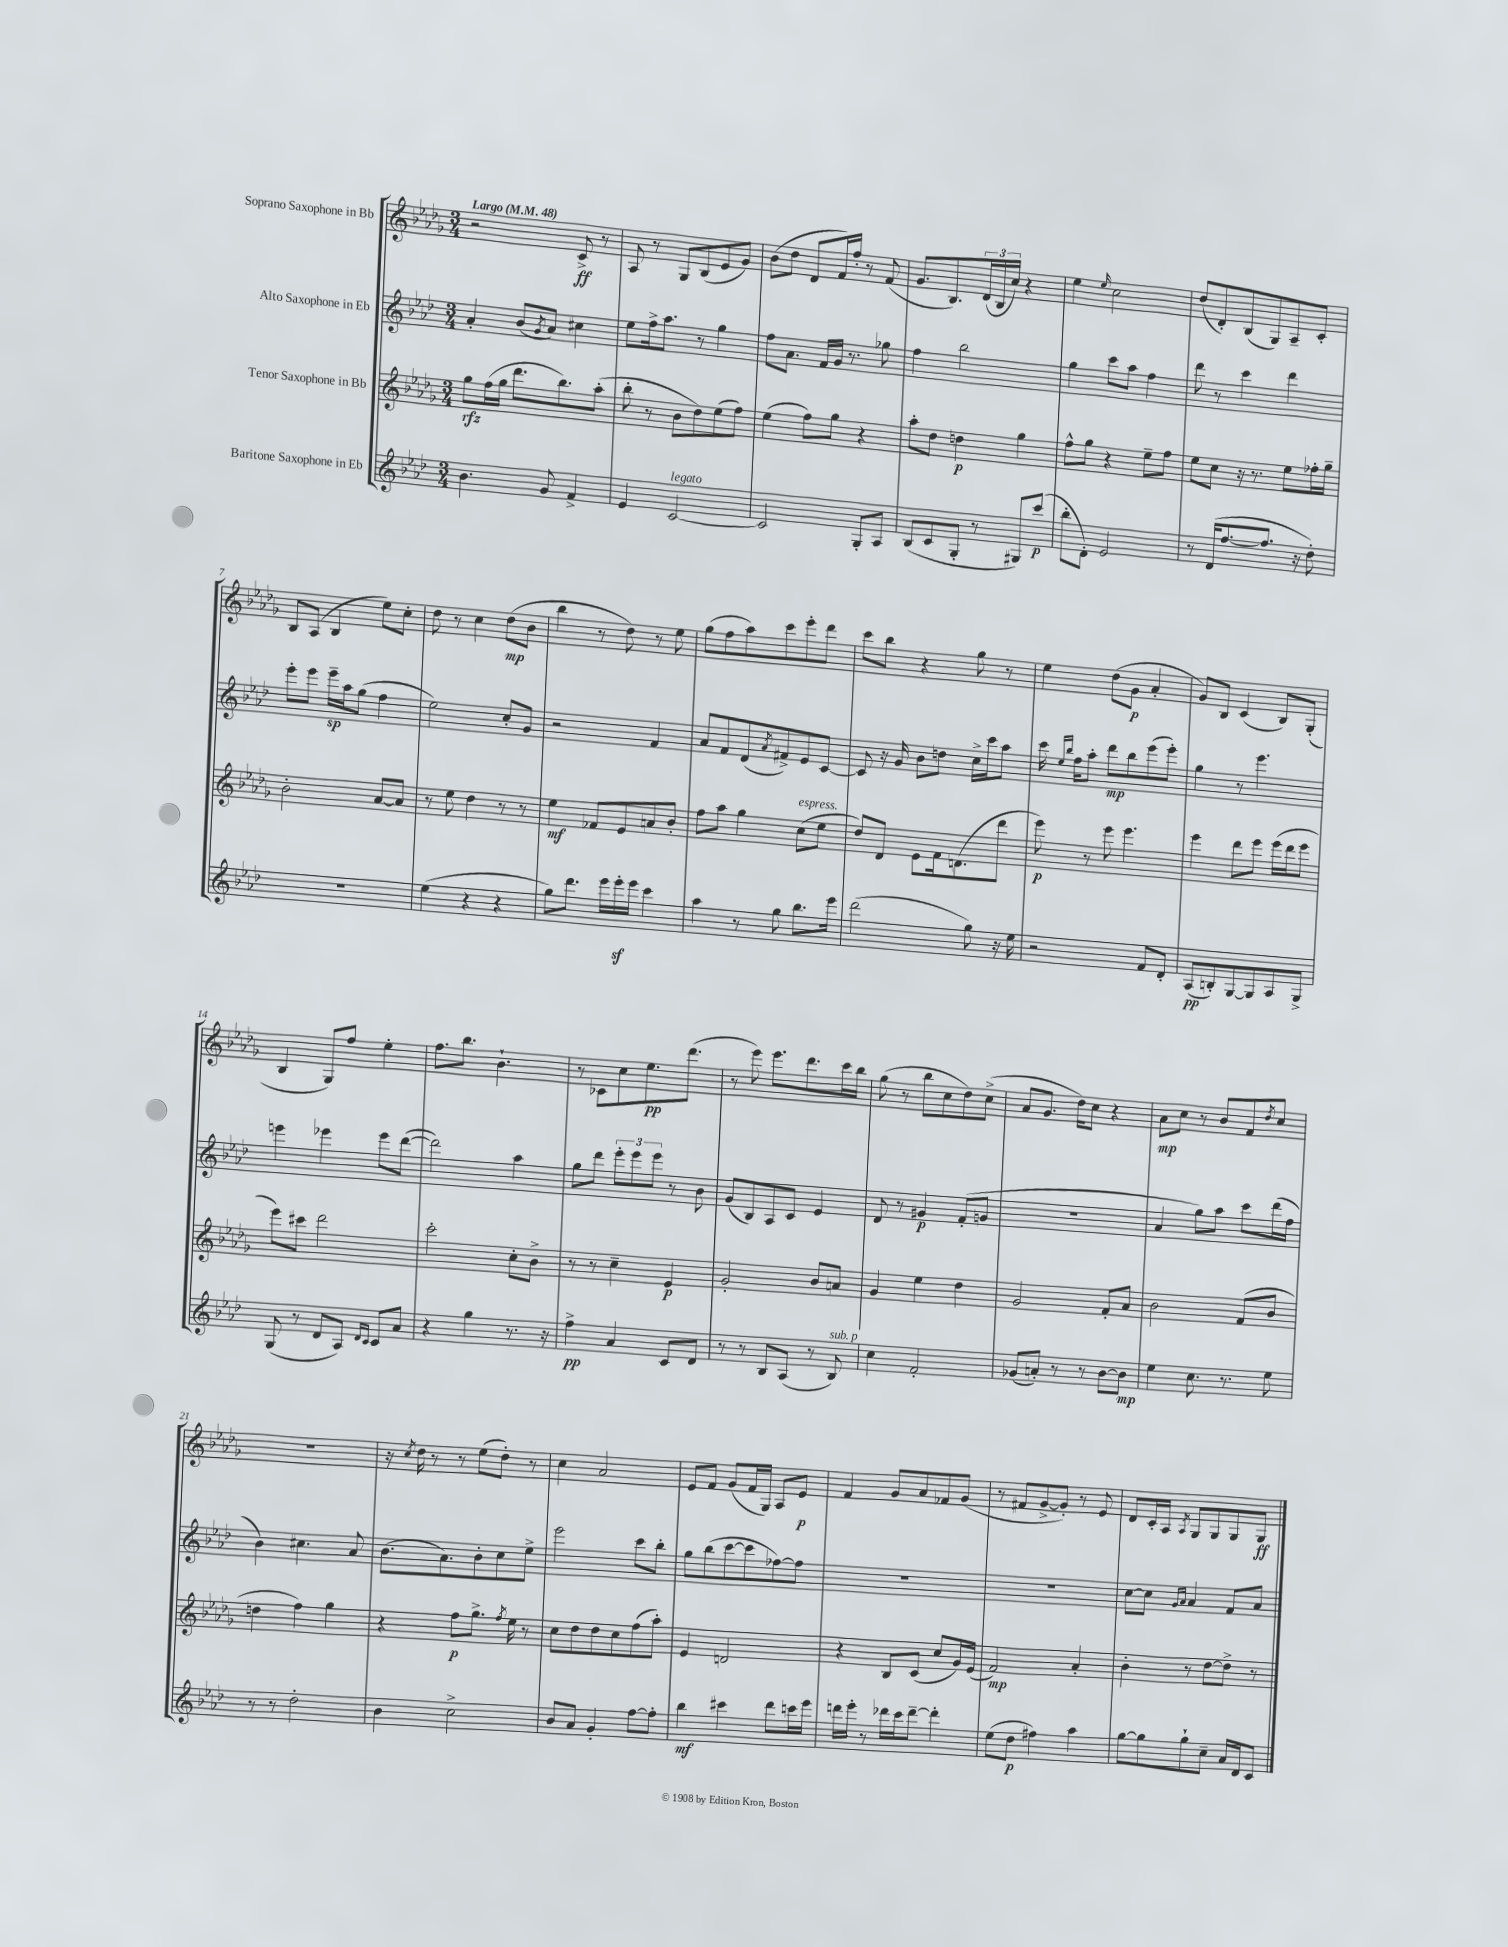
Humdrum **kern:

**kern	**kern	**kern	**kern
*staff4	*staff3	*staff2	*staff1
*clefG2	*clefG2	*clefG2	*clefG2
*k[b-e-a-d-]	*k[b-e-a-d-g-]	*k[b-e-a-d-]	*k[b-e-a-d-g-]
*M3/4	*M3/4	*M3/4	*M3/4
*MM48	*MM48	*MM48	*MM48
4.b-	8gg-	4a-'	2r
.	(16ff	.	.
.	16gg-	.	.
.	8.ddd-	(8b-	.
.	.	8qg	.
8g	.	8a-)	.
.	8.bb-)	.	.
4f^	.	4cc#	8c^
.	(8aa-'	.	8r
=	=	=	=
4e-	8bb-'	8ee-	8A-
.	8r	16ff^	8r
.	.	8.aa-	.
[2c	8b-	.	8G-
.	8dd-)	8r	(8B-
.	(8ee-	4gg	8e-
.	8ff)	.	8g-)
=	=	=	=
2c]	(4ee-	8ff	(8b-
.	.	8.a-	8dd-
.	8ff)	.	8d-
.	.	16f	.
.	8gg-	16g	16f)
.	.	8.r	16ff'
8G'	4r	.	8r
8A-	.	8gg-	(8f
=	=	=	=
(8B-	8aa-'	4ff	8.g-
8c	8dd-	.	.
.	.	.	8.B-)
8G'	4dd	2bb-	.
8r	.	.	(24d-
.	.	.	24B-
.	.	.	24cc)
8G#)	4gg-	.	4r
(8ccc	.	.	.
=	=	=	=
8bb-'	8ff^^	4gg	4ee-
8d-')	8gg-	.	.
.	.	.	16qqee-
2e-	4r	8ccc	2cc
.	.	8aa-	.
.	8ee-~	4ff	.
.	8ff	.	.
=	=	=	=
8r	8ee-	8ddd-	(8dd-
(16d-	8cc	8r	8d-')
[8.ff	.	.	.
.	16r	4ccc	(8B-
.	8.r	.	.
8.ff]	.	.	8G-)
.	8ee-	4ddd-	8A-~
16r	.	.	.
8dd-')	16ff-'	.	8c'
.	16gg-~	.	.
=	=	=	=
2.r	2b-'	8eee-'	8B-
.	.	8eee-	(8A-
.	.	16eee-~	4B-
.	.	16aa-	.
.	.	(8gg	.
.	[8a-	4ff	8ee-)
.	8a-]	.	8cc'
=	=	=	=
(4ee-	8r	2ee-)	8dd-
.	8ee-	.	8r
4r	4dd-	.	4cc
4r	8r	8cc'	(8dd-
.	8r	8g	8b-
=	=	=	=
8gg)	4ee-	2r	4bb-
8.ddd-	.	.	.
.	8f-	.	8r
16eee-	.	.	.
16eee-'	8e-	.	8dd-)
16eee-	.	.	.
4ccc	8a	4f	8r
.	8b-'	.	8ee-
=	=	=	=
4aa-	8ff	8a-	(8gg-
.	8aa-	8f	8ff
8r	4gg-	(8d-	8aa-)
.	.	8qa-	.
8gg	.	8f#^)	8ccc
8.bb-	(8cc	8e-	8eee-'
.	8ee-	[8c	8ddd-
16eee-	.	.	.
=	=	=	=
(2ddd-	8dd-)	8c]	8ccc
.	8d-	16r	8bb-
.	.	16g	.
.	8e-	8b-	4r
.	16f	8dd	.
.	(8.d	.	.
8gg)	.	16cc^	8gg-
.	.	16ccc	.
16r	8ddd-	8aa-	8r
16ee-	.	.	.
=	=	=	=
2r	8eee-)	16ccc	4ee-
.	.	16qqee-	.
.	.	16qqbb-	.
.	.	16ff	.
.	8r	8aa-'	.
.	8eee-	8ddd-	(8dd-
.	4.eee-	8bb-	8g-
8f	.	(8eee-	4a-'
8d-'	.	8eee-')	.
=	=	=	=
(8A-	4eee-	4gg	8g-)
8B')	.	.	8B-
[8G	8ddd-	8r	(4c
8G]	8eee-	4.eee-	.
8A-	(16eee-	.	8B-)
.	16ddd-	.	.
8G^	8eee-	.	(8G-'
=	=	=	=
(8G	8eee-)	4eee	4B-
8r	8ccc#	.	.
8d-	2ddd-	4eee-	8G-)
8A-)	.	.	8ff
16qqd-	.	.	.
16qqc	.	.	.
8c	.	8eee-	4ee-'
8a-	.	([8ddd-	.
=	=	=	=
4r	2ccc'	2ddd-])	8.ff
.	.	.	8.bb-
4gg	.	.	.
.	.	.	4.b-`
8.r	8cc'	4aa-	.
.	8b-^	.	.
16r	.	.	.
=	=	=	=
4ff^	8r	8gg	8r
.	8r	8ddd-	8c-
4a-	4cc~	12eee-'	8cc
.	.	12eee-	.
.	.	.	8.ee-
.	.	12eee-	.
8c	4e-	8r	.
.	.	.	(8.ddd-
8d-	.	8b-	.
=	=	=	=
8r	2g-'	(8g	8r
8r	.	8B-)	8eee-)
8B-	.	8A-	8.eee-
(8A-	.	8c	.
.	.	.	8.ddd-
8r	8b-	4e-	.
8B-)	8a	.	16ccc
.	.	.	16bb-
=	=	=	=
4cc	4g-	8d-	(8gg-
.	.	8r	8r
2f'	4ee-	4g#	8bb-
.	.	.	8cc
.	4dd-	(8f'	8dd-)
.	.	8g	(8cc^
=	=	=	=
(8g-	2g-	2.r	8a-
8a')	.	.	8.g-
8r	.	.	.
.	.	.	16dd-)
8r	.	.	8cc
[8b-	8f'	.	4r
8b-]	8a-	.	.
=	=	=	=
4ee-	2b-	4a-	8a-
.	.	.	8cc
8.cc	.	8gg)	8r
.	.	8aa-	8b-
8.r	.	.	.
.	(8f	8ccc	8f
.	.	.	8qdd-
8ee-	8b-	(16ddd-	8cc
.	.	16ff	.
=	=	=	=
8r	4dd	4b-)	2.r
8r	.	.	.
2dd-'	4ff)	4.cc#	.
.	4gg-	.	.
.	.	8a-	.
=	=	=	=
4b-	4r	(8.b-	16r
.	.	.	8qcc
.	.	.	16dd-
.	.	.	8r
.	.	8.a-)	.
2cc^	8ff	.	8r
.	8.gg-^	8b-'	(8ee-
.	.	8cc	8dd-')
.	8qff	.	.
.	16ee-	.	.
.	8r	8ee-^	8r
=	=	=	=
8b-	8cc	2eee-	4cc
8a-	8dd-	.	.
4g'	8dd-	.	2a-
.	8cc	.	.
[8ff	(8ff	8ccc	.
8ff']	8aa-')	8bb-'	.
=	=	=	=
4bb-	4e-	8gg	8e-
.	.	(8bb-	8f
4ccc#	2d	[8ccc	(8g-
.	.	8ccc]	16f
.	.	.	16G-)
8ddd-	.	[8ff-)	8A-
16ccc	.	8ff-]	8e-
16eee-	.	.	.
=	=	=	=
16ddd	4r	2.r	4f
16eee-'	.	.	.
8r	.	.	.
16ddd-	8B-	.	8g-
16ccc	.	.	.
[8ddd-~	(8c	.	8a-
4ddd-']	8cc	.	8f-
.	16g-)	.	(8g-
.	(16e-	.	.
=	=	=	=
(8ee-	2f)	2.r	8r
8dd-	.	.	8f#
4ff#)	.	.	[8g-^
.	.	.	8g-'])
4aa-	4a-'	.	8r
.	.	.	8e-
=	=	=	=
[8gg	4b-'	[8cc	8d-
8gg]	.	8cc]	16c'
.	.	.	16A-
.	.	16qqg	.
.	.	16qqa-	8qA-
8gg`	8r	4a-	8G-
8cc~	[8dd-	.	8G-
16a-	8dd-^]	8f	8G-
16d-	.	.	.
8c	8r	8a-	8G-
==	==	==	==
*-	*-	*-	*-
